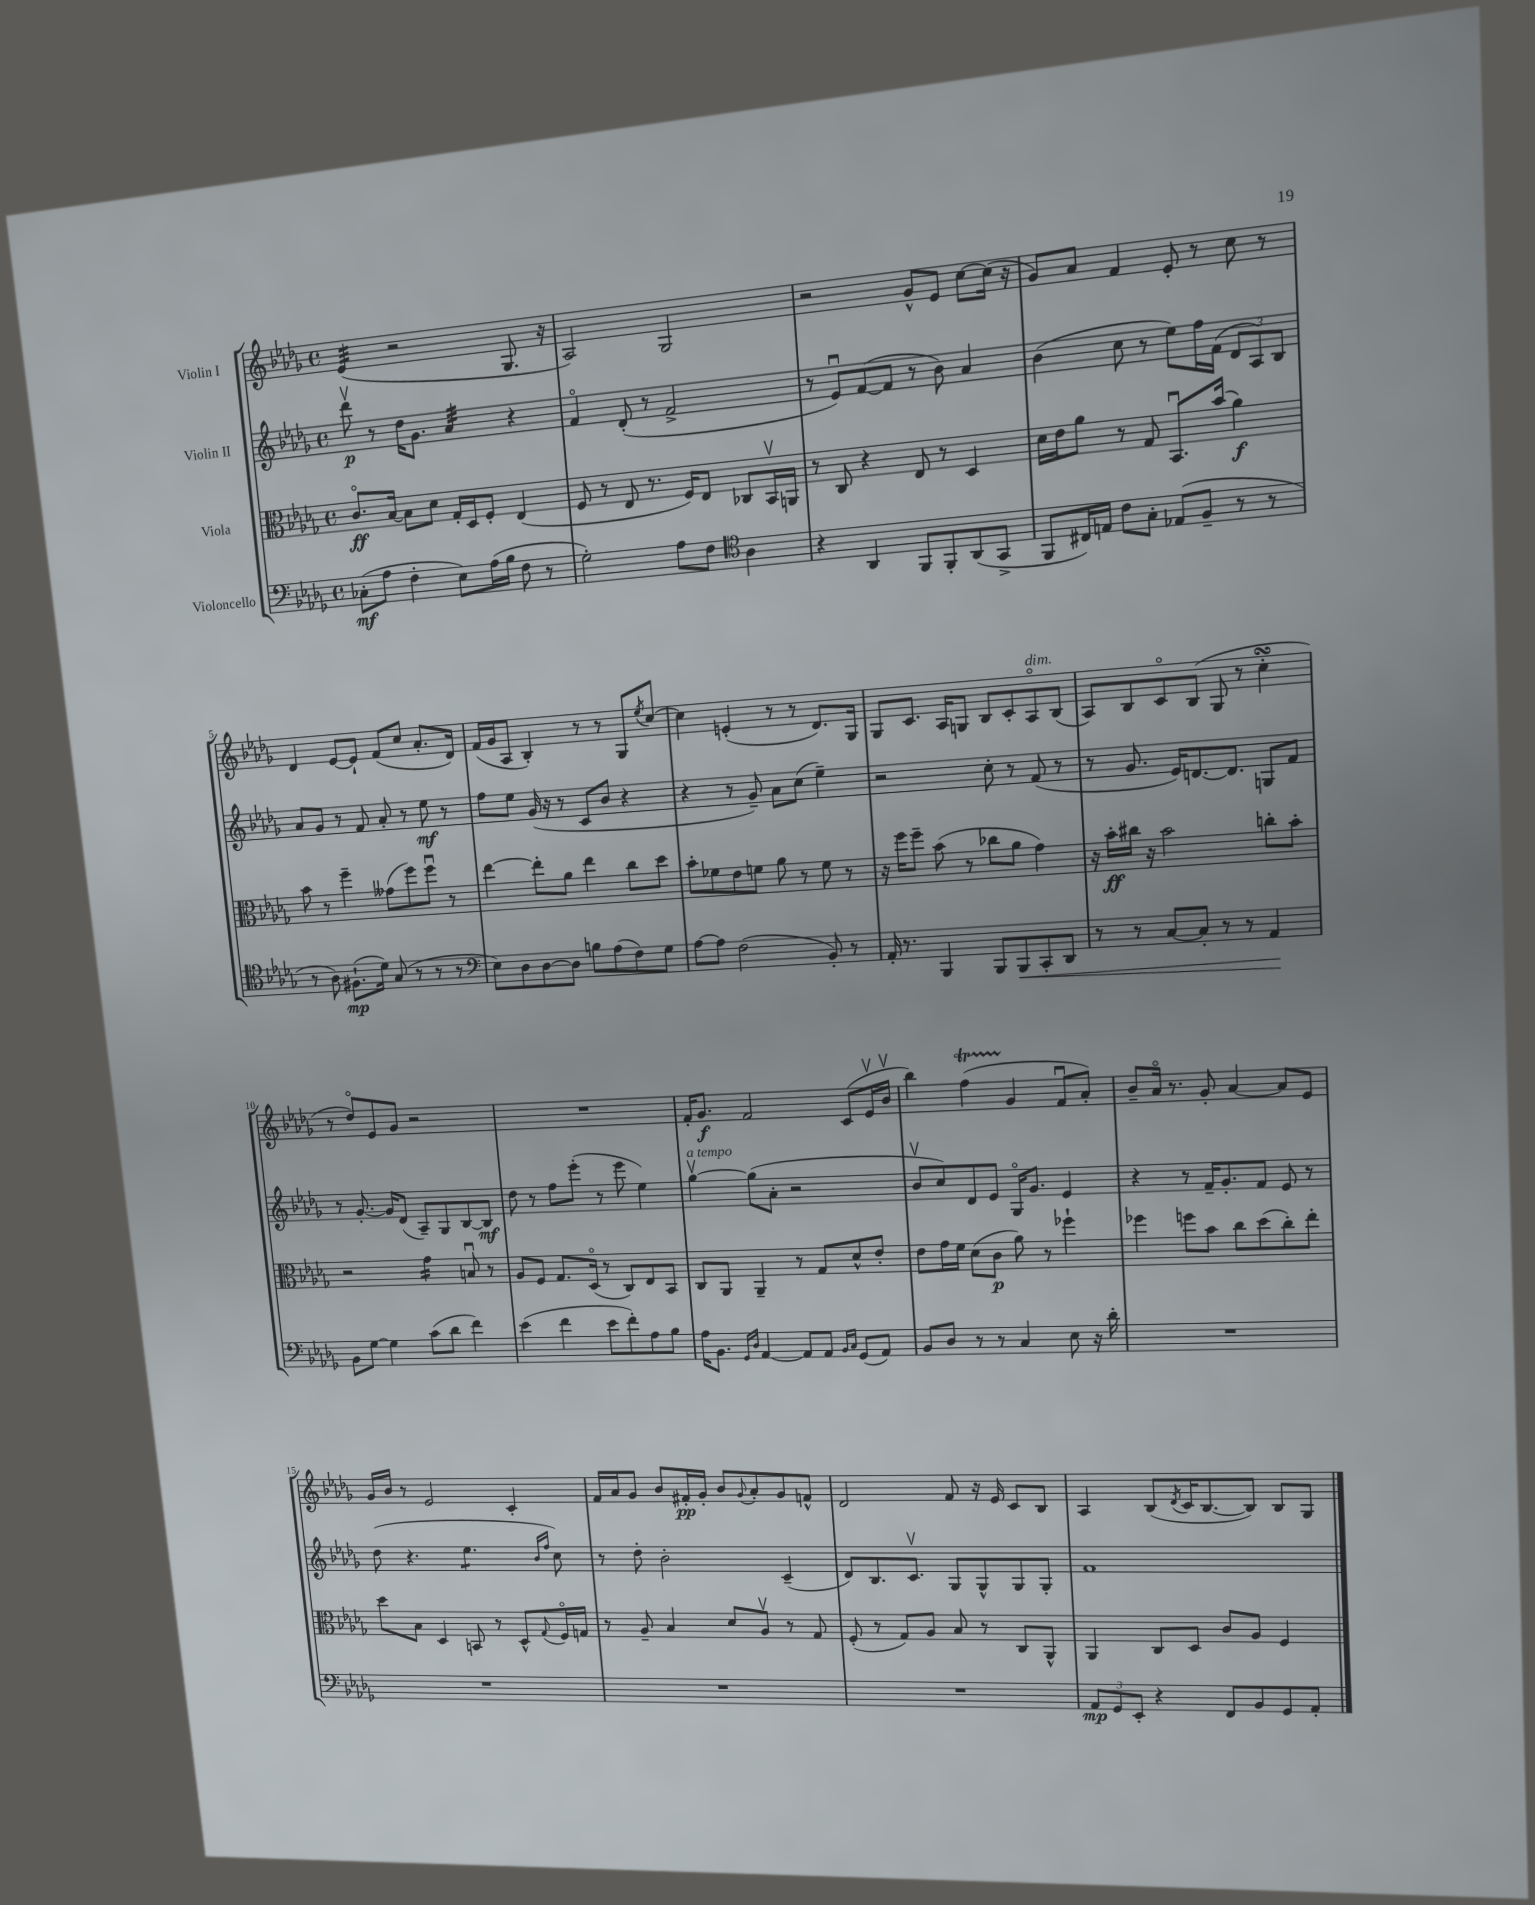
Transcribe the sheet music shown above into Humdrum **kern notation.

**kern	**kern	**kern	**kern
*staff4	*staff3	*staff2	*staff1
*clefF4	*clefC3	*clefG2	*clefG2
*k[b-e-a-d-g-]	*k[b-e-a-d-g-]	*k[b-e-a-d-g-]	*k[b-e-a-d-g-]
*M4/4	*M4/4	*M4/4	*M4/4
*met(c)	*met(c)	*met(c)	*met(c)
(8C-'	8.co	8ddd-v	(4e-
8A-	.	8r	.
.	[16B-	.	.
4F'	8B-]	16dd-	2r
.	.	8.g-	.
.	8d-	.	.
8E-)	16G-'	4a-	.
.	16D-	.	.
(16A-	8F'	.	.
16B-	.	.	.
8F	(4E-	4r	8.G-
8r	.	.	.
.	.	.	16r
=	=	=	=
2G-')	8F	4fo	2A-)
.	8r	.	.
.	8E-	(8d-'	.
.	8.r	8r	.
8A-	.	2f^	2G-
.	16F)	.	.
8F	8E-	.	.
*clefC4	*	*	*
4A-	8C-	.	.
.	16BB-v	.	.
.	16AA	.	.
=	=	=	=
4r	8r	8r	2r
.	8C	8e-u)	.
4AA-	4r	([8f	.
.	.	8f]	.
8FF	8E-	8r	8g-^^
8FF'	8r	8b-)	8e-
(8AA-	4D-	4a-	[8cc
8GG-^	.	.	(16cc]
.	.	.	16r
=	=	=	=
8FF	16d-	(4b-	8g-)
.	16e-	.	.
16C#)	8a-	.	8a-
16E	.	.	.
8c	8r	8cc	4f
8G-'	8G-	8r	.
(8E-	8.BB-u	8ee-)	8e-'
8F~	.	16ff	8r
.	(16b-	(16f	.
8r	4a-)	12d-	8cc
.	.	12A-)	.
8r	.	.	8r
.	.	12B-	.
=	=	=	=
8r	8b-	8a-	4d-
8A-)	8r	8g-	.
(8.F#`	4ff~	8r	[8e-
.	.	8f	8e-`]
16d-)	.	.	.
(8G-	(8g--	8a-'	(8f
8r	8ff)	8r	8cc
8r	8ffu	8ee-	8.a-'
8r	8r	8r	.
.	.	.	16d-)
=	=	=	=
*clefF4	*	*	*
8E-)	[4ee-	8ff	(16f
.	.	.	16g-
8D-	.	8ee-	8A-
[8D-	8ee-']	(16g-	4B-')
.	.	16r	.
8D-]	8a-	8r	.
8B	4ee-	8c	8r
(8A-	.	8b-	8r
8F)	8cc	4r	8G-
.	.	.	8qee-
8G-	8dd-	.	[8cc
=	=	=	=
[8A-	8b-'	4r	4cc]
8A-]	8f-	.	.
(2F	8e-	8r	(4e'
.	8f	8g-~)	.
.	8a-	8a-	8r
.	8r	(8cc	8r
8BB-')	8f	4ee-~)	8.d-)
8r	8r	.	.
.	.	.	16G-
=	=	=	=
16AA-'	16r	2r	8G-
8.r	16ff	.	.
.	8ff~	.	8.c
4BBB-	(8b-	.	.
.	.	.	16A-
.	8r	.	8G
8BBB-	8cc-	8cc'	8B-
8BBB-	8a-	8r	8c'
8CC'	4g-)	(8f	8A-o
8DD-	.	8r	(8B-
=	=	=	=
8r	16r	8r	8A-)
.	16b-'	.	.
8r	16cc#	8.g-	8B-
.	16r	.	.
[8C	2b-	.	8co
.	.	16e-)	.
8C']	.	[8.d	(8B-
8r	.	.	8G-
.	.	8.d]	.
8r	.	.	8r
4AA-	8cc'	8G	4cc'
.	8b-'	8f	.
=	=	=	=
8BB-	2r	8r	8r
[8G-	.	[8.g-'	8dd-o)
4G-]	.	.	8e-
.	.	16g-]	.
.	.	(8d-	8g-
(8c	4g-	8A-~)	2r
8d-	.	8G-	.
4f)	8Bu	[8B-	.
.	8r	8B-]	.
=	=	=	=
(4e-	8A-	8dd-	1r
.	8F	8r	.
4f	8.G-	8ff	.
.	.	(8eee-'	.
.	(16D-o	.	.
8e-	8r	8r	.
8f')	8C)	8eee-	.
8A-	8E-	4ee-)	.
8B-	8BB-	.	.
=	=	=	=
16A-	8C	[4gg-v	16f'
8.BB-	.	.	8.g-
.	8AA-	.	.
16qqGG-	.	.	.
16qqD-	.	.	.
[4AA-	4AA-~	(8gg-]	2f
.	.	8a-'	.
8AA-]	8r	2r	.
8AA-	8G-	.	.
16qqBB-	.	.	.
16qqC	.	.	.
(8GG-	8d-^^	.	(8c
8AA-)	8e-'	.	16e-v
.	.	.	16b-v
=	=	=	=
8BB-	8e-	8b-v	4bb-)
8D-	16g-	8cc)	.
.	16f	.	.
8r	(8d-	8d-	(4ff
8r	8c	8e-	.
4C	8a-)	16G-o	4g-
.	.	8.g-	.
.	8r	.	.
8E-	4ff-`	4e-	8fu
16r	.	.	8a-')
16d-'	.	.	.
=	=	=	=
1r	4ff-	4r	8b-~
.	.	.	16a-o
.	.	.	8.r
.	8ff	8r	.
.	8b-	16f~	8g-'
.	.	8.g-'	.
.	8cc	.	[4a-
.	(8dd-	8f	.
.	8cc')	8e-	8a-]
.	8ee-'	8r	8e-
=	=	=	=
1r	8dd-	(8dd-	16g-
.	.	.	16b-
.	8B-	4.r	8r
.	4D-	.	2e-
.	8BB	4.ee-	.
.	8r	.	.
.	8D-^^	.	4c'
.	.	16qqb-	.
.	8qqG-	16qqff	.
.	16Fo	8cc)	.
.	16G	.	.
=	=	=	=
1r	8r	8r	16f
.	.	.	16a-
.	8A-~	8dd-'	8g-
.	4B-	2b-'	8b-
.	.	.	16f#'
.	.	.	16g-'
.	8d-	.	8b-
.	.	.	8qqg-
.	8A-v	.	8a-'
.	8r	(4c~	8g-
.	8G-	.	8f^^
=	=	=	=
1r	(8F'	8d-)	2d-
.	8r	8.B-	.
.	8G-)	.	.
.	.	8.cv	.
.	8A-	.	.
.	8B-	8G-	8f
.	8r	8G-^^	16r
.	.	.	16e-
.	8C	8G-	8c
.	8AA-^^	8G-'	8B-
=	=	=	=
12AA-	4AA-	1f	4A-
12GG-	.	.	.
12EE-'	.	.	.
4r	8C	.	(8B-
.	.	.	8qd-
.	8D-	.	16c
.	.	.	[8.B-
8FF	8c	.	.
8BB-	8A-	.	8B-])
8GG-	4F	.	8B-
8AA-'	.	.	8G-
==	==	==	==
*-	*-	*-	*-
